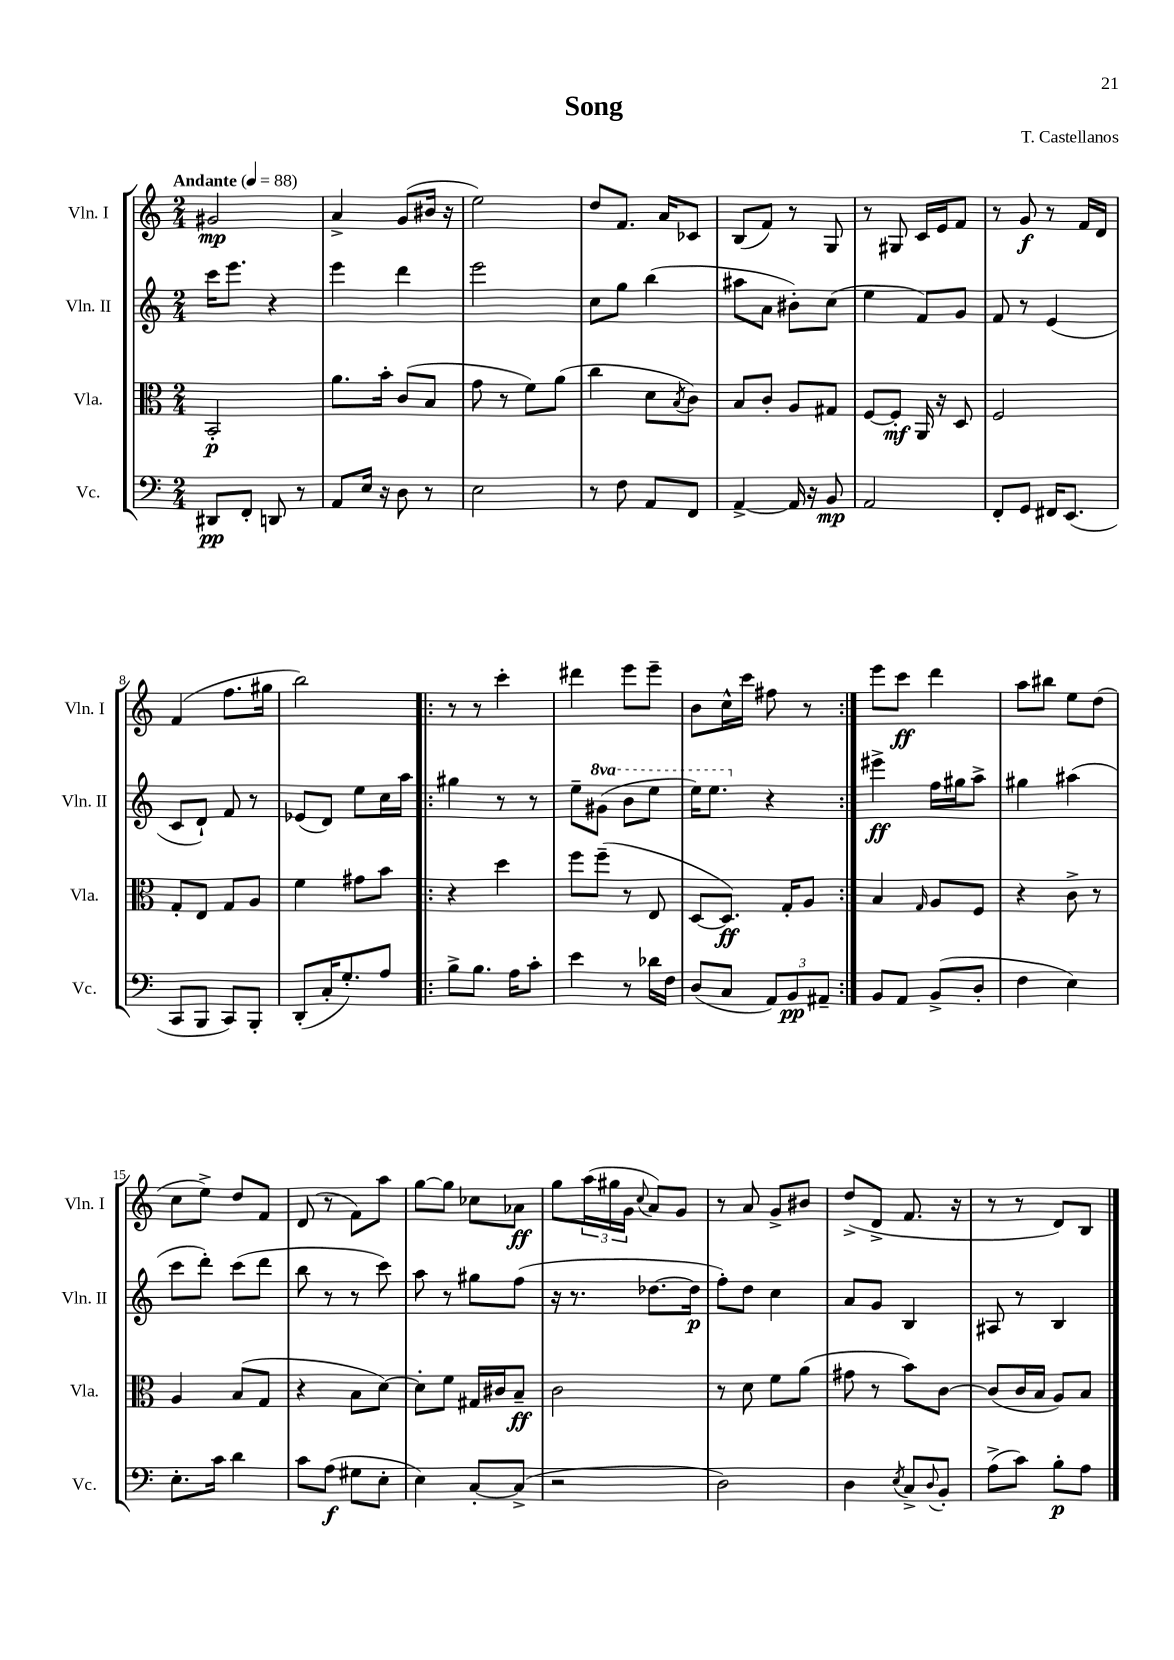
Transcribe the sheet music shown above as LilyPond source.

\header { title = "Song" composer = "T. Castellanos" }
<<
\new StaffGroup <<
\new Staff = "s0" \with { instrumentName = "Vln. I" shortInstrumentName = "Vln. I" } {
    \clef treble \key c \major \numericTimeSignature \time 2/4 \tempo "Andante" 4 = 88
    gis'2\mp |
    a'4-> g'8( bis'16 r16 |
    e''2) |
    d''8 f'8. a'16 ces'8 |
    b8( f'8) r8 g8 |
    r8 gis8 c'16 e'16 f'8 |
    r8 g'8\f r8 f'16 d'16 |
    f'4( f''8. gis''16 |
    b''2) |
    \repeat volta 2 { r8 r8 c'''4-. |
    dis'''4 e'''8 e'''8-- |
    b'8 c''16-^ c'''16 fis''8 r8 | }
    e'''8 c'''8\ff d'''4 |
    a''8 bis''8 e''8 d''8( |
    c''8 e''8->) d''8 f'8 |
    d'8( r8 f'8) a''8 |
    g''8~ g''8 ces''8 aes'8\ff |
    g''8 \tuplet 3/2 { a''16( gis''16 g'16 } \appoggiatura { c''8 } a'8) g'8 |
    r8 a'8 g'8-> bis'8 |
    d''8->( d'8-> f'8. r16 |
    r8 r8 d'8) b8 \bar "|." |
}
\new Staff = "s1" \with { instrumentName = "Vln. II" shortInstrumentName = "Vln. II" } {
    \clef treble \key c \major \numericTimeSignature \time 2/4 \set Staff.ottavationMarkups = #ottavation-simple-ordinals
    c'''16 e'''8. r4 |
    e'''4 d'''4 |
    e'''2 |
    c''8 g''8 b''4( |
    ais''8 a'8 bis'8-.) c''8( |
    e''4 f'8) g'8 |
    f'8 r8 e'4( |
    c'8 d'8-!) f'8 r8 |
    ees'8( d'8) e''8 c''16 a''16 |
    \repeat volta 2 { gis''4 r8 r8 |
    e''8-- \ottava #1 gis''8( b''8 e'''8 |
    e'''16) e'''8. \ottava #0 r4 | }
    eis'''4->\ff f''16 gis''16 a''8-> |
    gis''4 ais''4( |
    c'''8 d'''8-.) c'''8( d'''8 |
    b''8 r8 r8 c'''8) |
    a''8 r8 gis''8 f''8( |
    r16 r8. des''8.~ des''16\p |
    f''8-.) d''8 c''4 |
    a'8 g'8 b4 |
    ais8 r8 b4 \bar "|." |
}
\new Staff = "s2" \with { instrumentName = "Vla." shortInstrumentName = "Vla." } {
    \clef alto \key c \major \numericTimeSignature \time 2/4
    b,2-.\p |
    a'8. b'16-. c'8( b8 |
    g'8 r8 f'8) a'8( |
    c''4 d'8 \acciaccatura { b8 } c'8) |
    b8 c'8-. a8 gis8 |
    f8~ f8-.\mf a,16 r16 d8 |
    f2 |
    g8-. e8 g8 a8 |
    f'4 gis'8 b'8 |
    \repeat volta 2 { r4 d''4 |
    f''8 f''8--( r8 e8 |
    d8~ d8.\ff) g16-. a8 | }
    b4 \grace { g16 } a8 f8 |
    r4 c'8-> r8 |
    a4 b8( g8 |
    r4 b8 d'8~) |
    d'8-. f'8 gis16 cis'16 b8--\ff |
    c'2 |
    r8 d'8 f'8 a'8( |
    gis'8 r8 b'8) c'8~ |
    c'8( c'16 b16 a8) b8 \bar "|." |
}
\new Staff = "s3" \with { instrumentName = "Vc." shortInstrumentName = "Vc." } {
    \clef bass \key c \major \numericTimeSignature \time 2/4
    dis,8\pp f,8-. d,8 r8 |
    a,8 e16 r16 d8 r8 |
    e2 |
    r8 f8 a,8 f,8 |
    a,4~-> a,16 r16 b,8\mp |
    a,2 |
    f,8-. g,8 fis,16 e,8.( |
    c,8 b,,8 c,8) b,,8-. |
    d,8-.( c16-. g8.-.) a8 |
    \repeat volta 2 { b8-> b8. a16 c'8-. |
    e'4 r8 des'16 f16 |
    d8( c8 \tuplet 3/2 { a,8) b,8\pp ais,8-- } | }
    b,8 a,8 b,8->( d8-. |
    f4 e4) |
    e8.-. c'16 d'4 |
    c'8 a8\f( gis8 e8-. |
    e4) c8~-. c8->( |
    r2 |
    d2) |
    d4 \acciaccatura { e8 } c8-> \appoggiatura { d8 } b,8-. |
    a8->( c'8) b8-.\p a8 \bar "|." |
}
>>
>>
